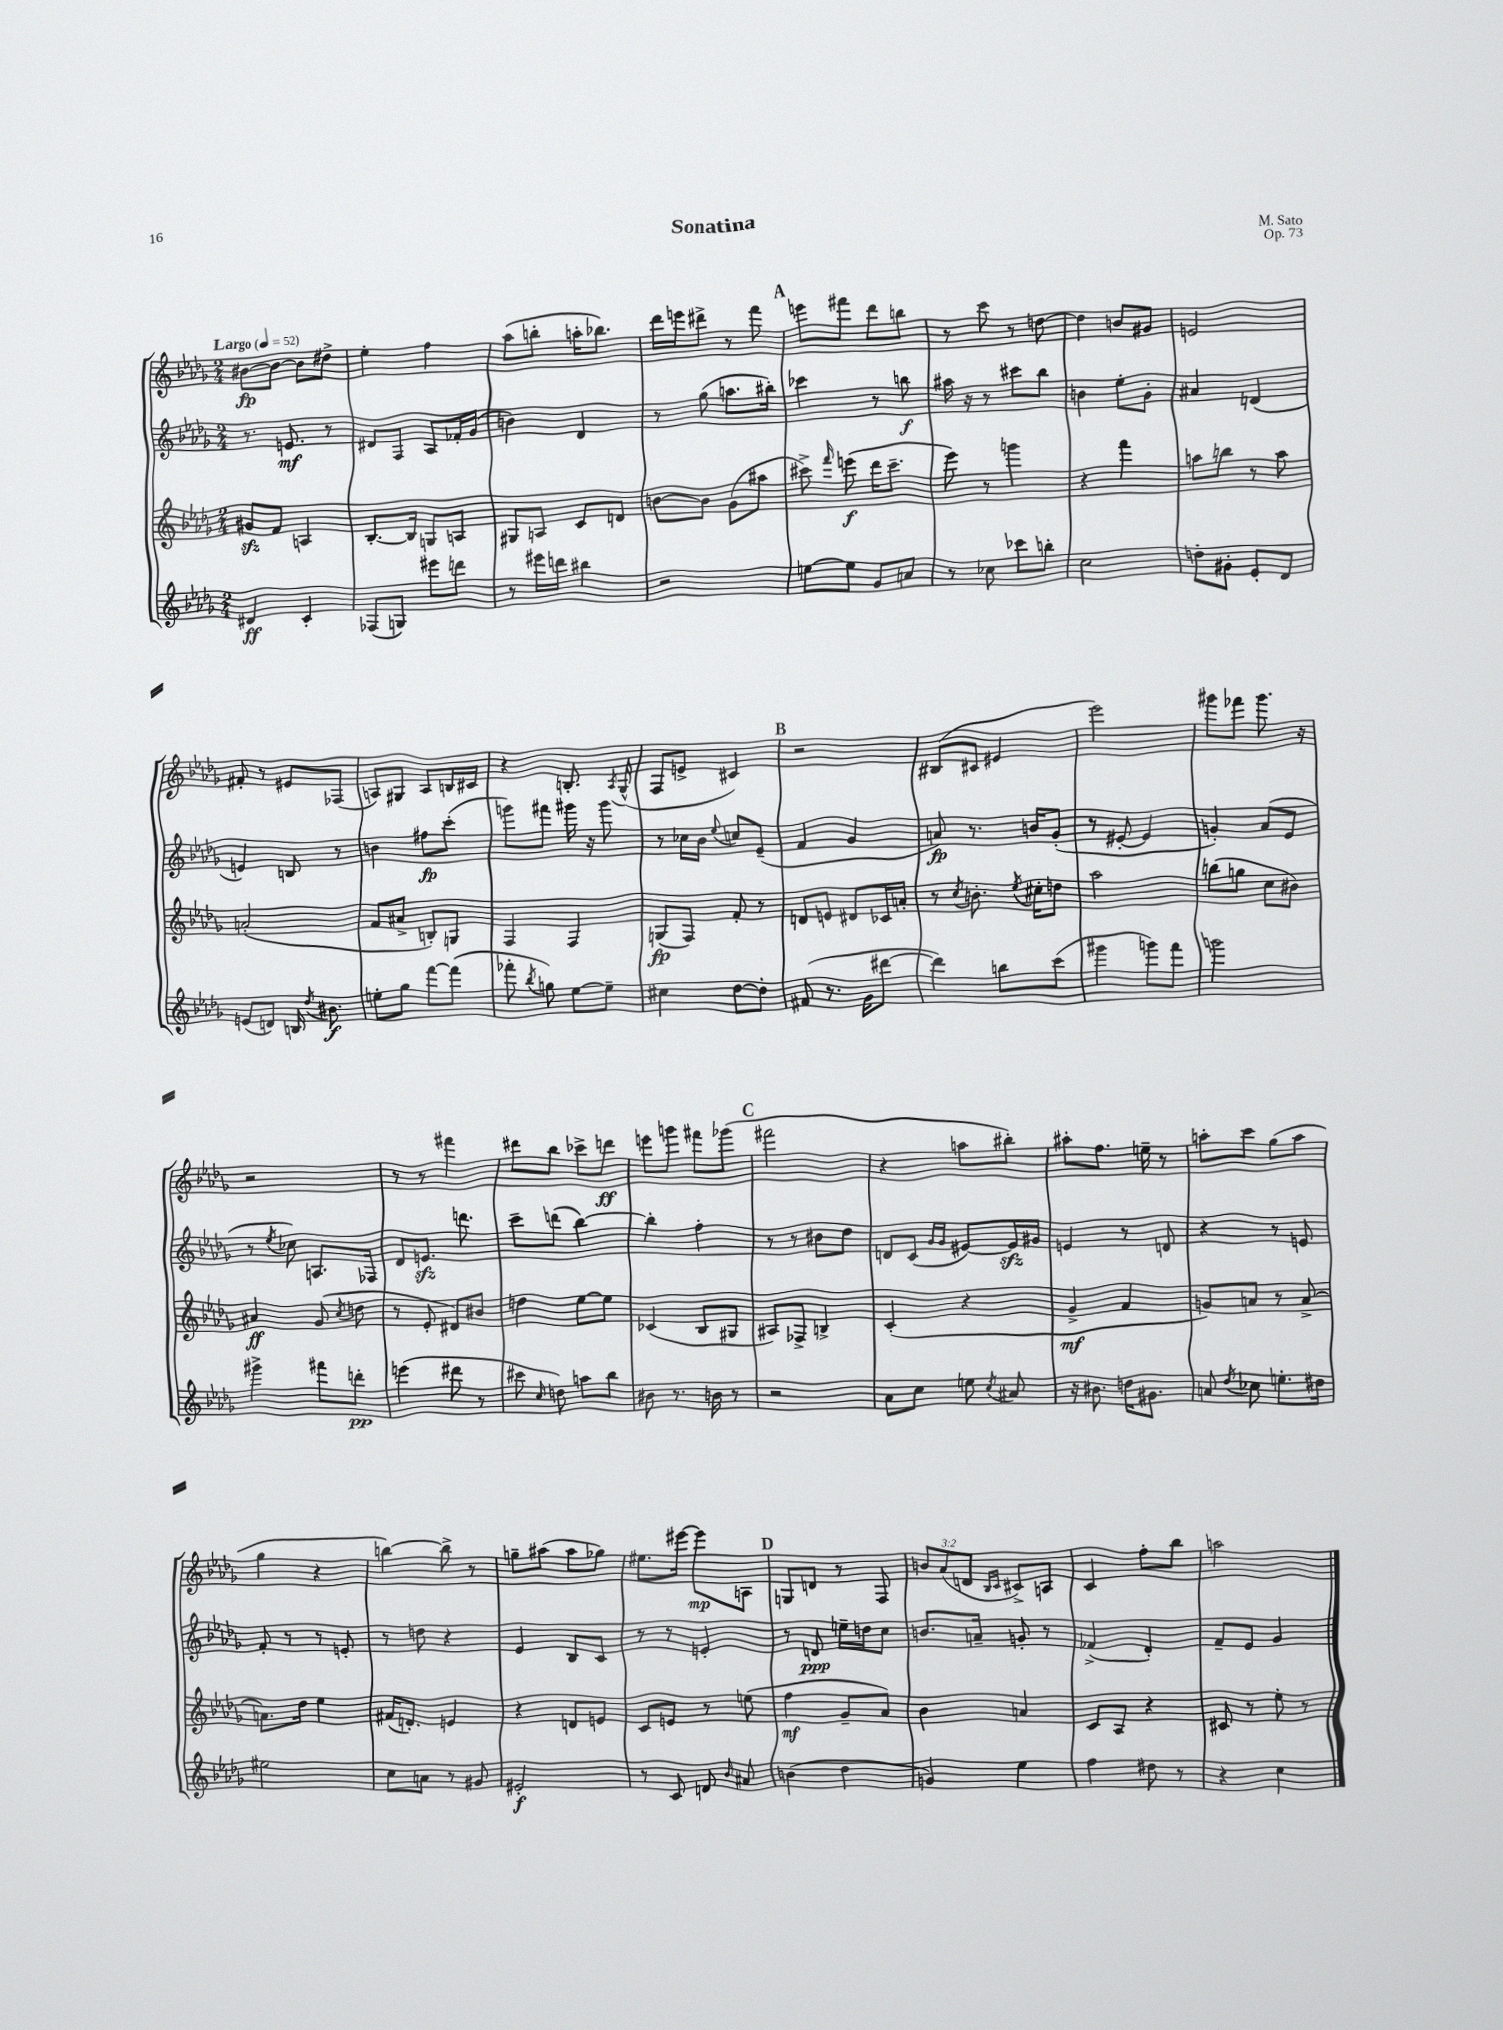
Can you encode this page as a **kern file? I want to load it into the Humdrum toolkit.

**kern	**kern	**kern	**kern
*staff4	*staff3	*staff2	*staff1
*clefG2	*clefG2	*clefG2	*clefG2
*k[b-e-a-d-g-]	*k[b-e-a-d-g-]	*k[b-e-a-d-g-]	*k[b-e-a-d-g-]
*M2/4	*M2/4	*M2/4	*M2/4
*MM52	*MM52	*MM52	*MM52
4d#	8g#	8.r	[8b#
.	8f	.	8b#_
.	.	8.e	.
4c'	4A	.	8b#]
.	.	8r	8dd#^
=	=	=	=
(8F-	[8.B-'	8d#	4ee-'
8G)	.	8F	.
.	16B-]	.	.
8eee#	8G	8A-	4ff
8ddd	8A	16f-'	.
.	.	(16g-	.
=	=	=	=
8r	8G#	4b)	(8aa-
16eee#	8A	.	8bb'
16ddd	.	.	.
4bb#	8c	4d-	16aa'
.	.	.	8.bb-)
.	8d	.	.
=	=	=	=
2r	[8b	8r	16ddd-
.	.	.	16eee
.	8b]	(8gg-	8ddd#^
.	(8g-	8.aa	8r
.	8aa#	.	8fff
.	.	16bb#')	.
=	=	=	=
[8ee	8ccc#^)	4ccc-	8eee
.	16qqfff	.	.
8ee]	(8eee	.	8fff#
8g-	16ddd-	8r	8ddd-
.	8.ccc#~	.	.
8a	.	8bb	8bb
=	=	=	=
8r	8eee-)	16aa#	8r
.	.	16r	.
8cc-	8r	8r	8ccc
8ccc-	4ggg	8ccc#	8r
8bb'	.	8bb-	[8dd
=	=	=	=
2cc	4r	4b	4dd]
.	4fff	8ee-'	8b
.	.	8g-'	8g#
=	=	=	=
8dd'	8aa	4a#	2e
8g#'	8bb	.	.
8e-'	8r	(4d	.
8d-	8aa	.	.
=	=	=	=
(8e	(2a'	4e)	8f#'
8d)	.	.	8r
16B	.	8B	8e#
8qdd-	.	.	.
8.b#	.	.	.
.	.	8r	(8F-
=	=	=	=
8ee'	8f	4b	8A)
8gg-	8a#^	.	8G#
[8fff	8B')	8ff#	8A
(8fff]	8G	(8ccc'	16B
.	.	.	16c#
=	=	=	=
8fff-'	4F	8ggg)	4r
8qbb-	.	.	.
8gg)	.	8fff#	.
[8ee-	4F	16ggg#	8.B'
.	.	16r	.
8ee-~]	.	8ggg#	.
.	.	.	8qA-
.	.	.	(16G-^^
=	=	=	=
4cc#	(8G	8r	8F
.	8F)	16cc-	8e^
.	.	16b-	.
.	.	8qqee-	.
[8dd-	8f'	8cc	4c#)
8dd-']	8r	(8e-~	.
=	=	=	=
(8f#	8d	4f	2r
8.r	8e	.	.
.	8d#	4g-	.
16g-	.	.	.
[8ddd#	16c-	.	.
.	16a'	.	.
=	=	=	=
4ddd#])	8r	8a)	(8B#
.	8qcc	.	.
.	8.b'	8.r	8c#
8bb	.	.	4e#
.	8qee-	.	.
.	16cc#'	16b	.
(8ccc	8dd	(8g-'	.
=	=	=	=
4ggg#	2aa-	8r	2eee-)
.	.	[8e#'	.
8ggg)	.	4e#]	.
8fff	.	.	.
=	=	=	=
2ggg	(8bb	4g')	8ggg#
.	8gg	.	8fff-
.	8cc	(8a-	8.ggg#
.	8b#)	8e-	.
.	.	.	16r
=	=	=	=
4ggg#^	4a#	8r	2r
.	.	8qee-	.
.	.	8cc-)	.
8fff#	(8g-	8.A	.
.	8qcc	.	.
8ddd'	8dd	.	.
.	.	16F-	.
=	=	=	=
(4eee	8r	8d-	8r
.	8e-'	8.e	8r
8ddd#	8d#)	.	4fff#
.	.	8.ddd	.
8r	8b#	.	.
=	=	=	=
8ccc#	4dd	8ccc~	8ddd#
16qqcc	.	.	.
8dd)	.	(8ddd	8bb-
8aa	[8ee-	[4bb-)	8ccc-^
8bb-	8ee-]	.	8ddd
=	=	=	=
8b#	(4c-	4bb-']	8eee
8.r	.	.	8ggg
.	8B-	4ff'	8fff#
16b	.	.	.
8r	8G#	.	(8ggg-
=	=	=	=
2r	8A#)	8r	2fff#
.	8F-^	8r	.
.	4B^	8b#	.
.	.	8dd-	.
=	=	=	=
8a-	(4c'	8d	4r
8cc	.	(8c	.
.	.	16qqg-	.
.	.	16qqg-	.
8ee	4r	[8e#)	8aa
8qcc	.	.	.
8a#	.	16e#]	8bb#')
.	.	16g#	.
=	=	=	=
16r	4g-^	4e	8aa#'
8.b#	.	.	.
.	.	.	8.ff
16dd	4f	8r	.
8.g#	.	.	16ee~
.	.	8d	8r
=	=	=	=
8a	8g)	4r	8aa'
8qdd-	.	.	.
8cc-	8a	.	8ccc
8.ee'	8r	8r	(8gg-
.	[8a^	8e	8aa
16dd#	.	.	.
=	=	=	=
2ee#	8.a]	8f'	4gg-
.	.	8r	.
.	16dd-	.	.
.	4ee-	8r	4r
.	.	8e'	.
=	=	=	=
8cc	(16f#	8r	[4bb)
.	8.d')	.	.
8a	.	8dd	.
8r	4e	4r	8bb^]
8g#	.	.	8r
=	=	=	=
2e#'	4r	4e-	8gg~
.	.	.	(8aa#
.	8d	8B-	8aa#
.	8e	8c	8gg-)
=	=	=	=
8r	8c	8r	8.ee#
8c	8e	8r	.
.	.	.	[16eee#
8d	8r	4e'	8eee#]
16qqb-	.	.	.
8a#	(8ee	.	8A
=	=	=	=
(4b	4ff	8r	8G
.	.	8d	8d
4dd-	8g-~	16ee~	8r
.	.	16dd	.
.	8a-)	8cc	8F
=	=	=	=
4g)	4b-	8.b	12b
.	.	.	(12a-
.	.	.	12d
.	.	16a~	.
.	.	.	16qqB-
.	.	.	16qqc
4ee-	4a	8g'	8c#^)
.	.	8r	8A
=	=	=	=
4ff	8c	(4f-^	4c
.	8A-	.	.
8dd#	4r	4d-')	8ff'
8r	.	.	8bb-
=	=	=	=
4r	8c#	8f~	2aa
.	8r	8e-	.
4cc	8ee-'	4g-	.
.	8r	.	.
==	==	==	==
*-	*-	*-	*-
